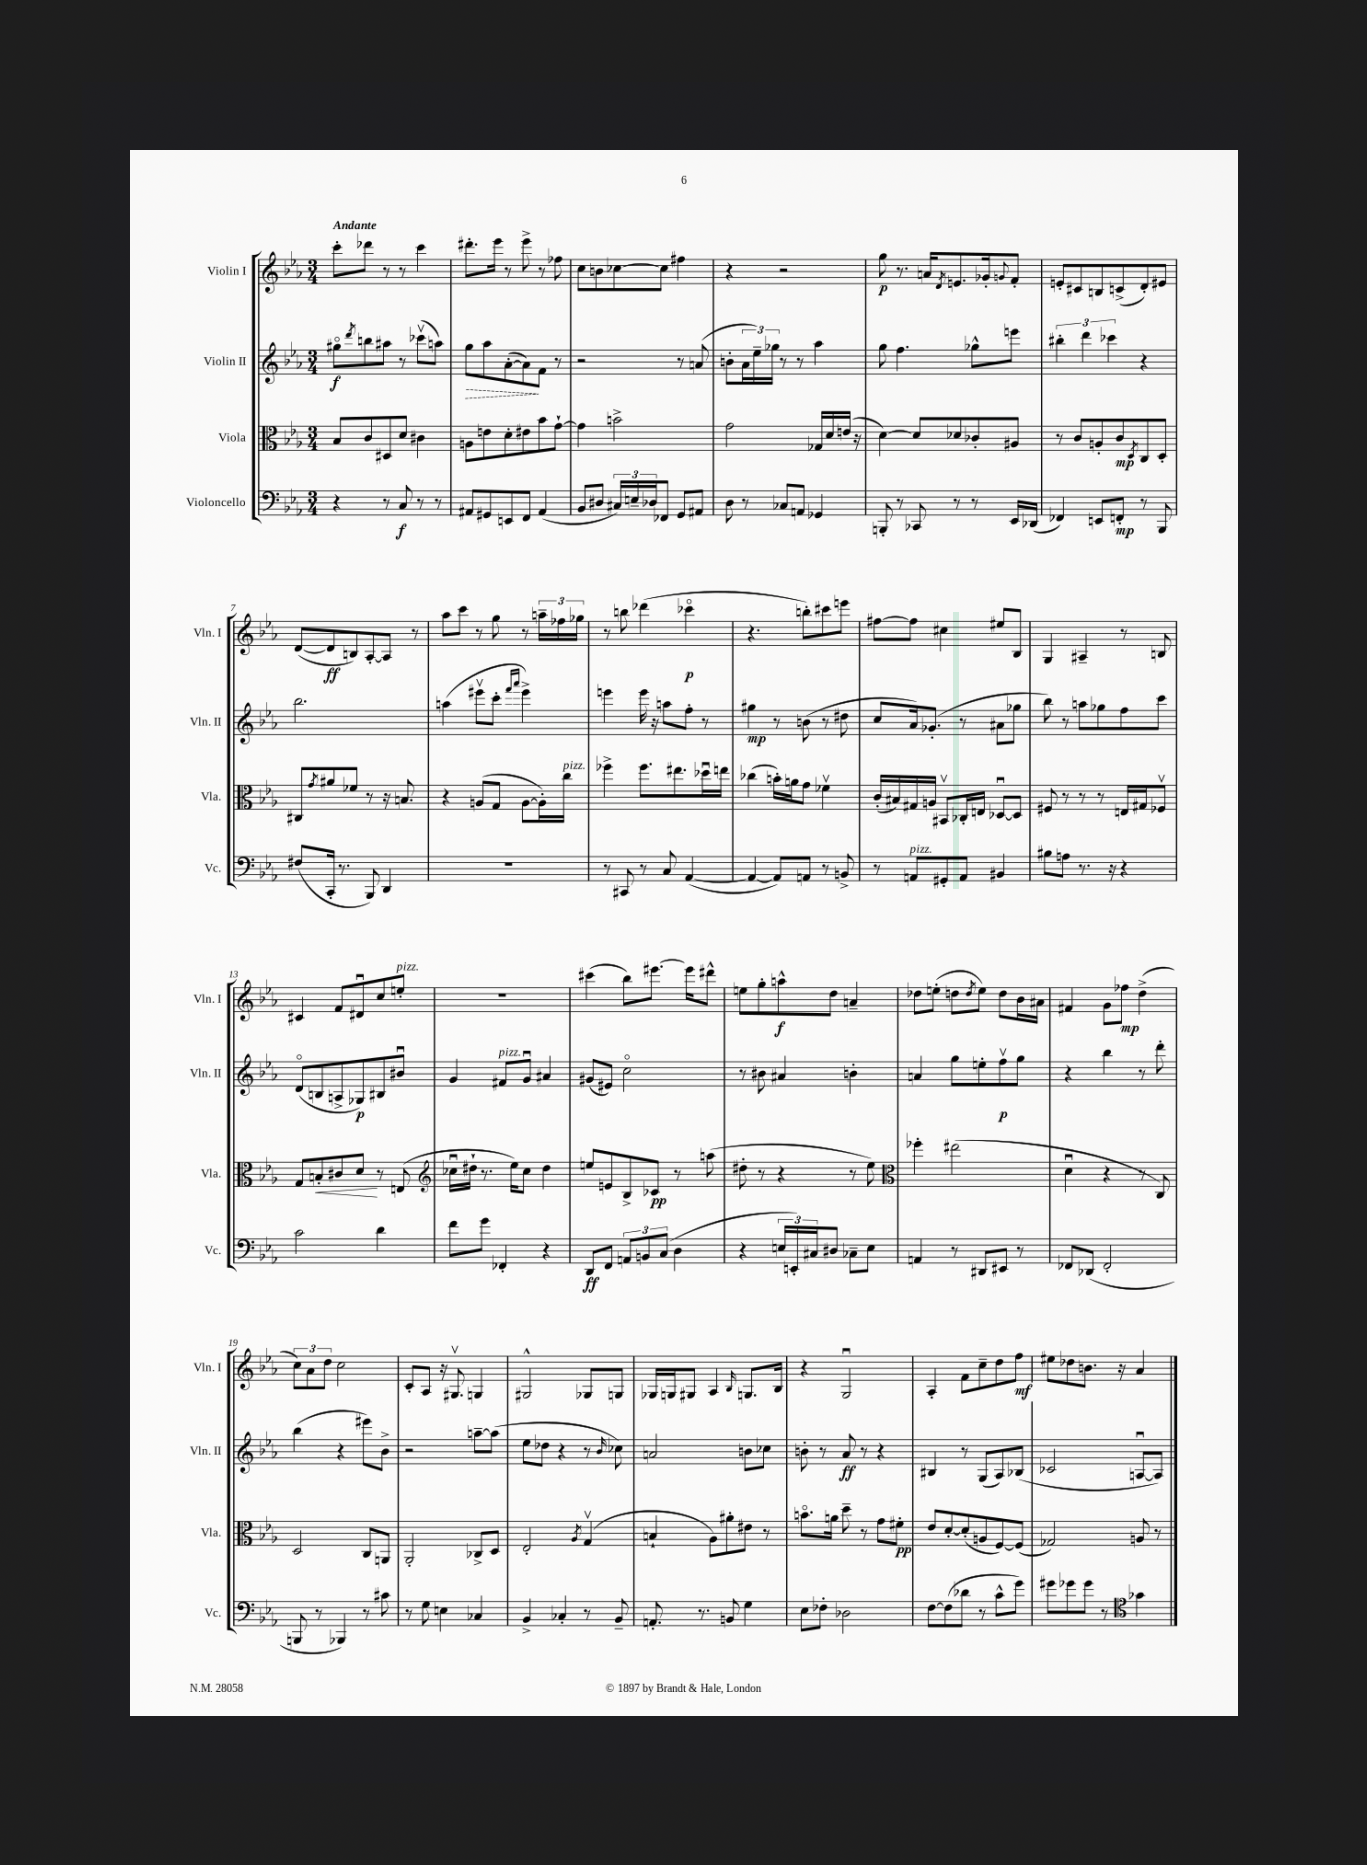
<<
\new StaffGroup <<
\new Staff = "s0" \with { instrumentName = "Violin I" shortInstrumentName = "Vln. I" } {
    \clef treble \key ees \major \numericTimeSignature \time 3/4 \tempo "Andante"
    c'''8-. des'''8 r8 r8 c'''4 |
    dis'''8.-. ees'''16 r8 ees'''8-> r8 fes''8 |
    c''8 b'8 ces''8~ ces''8 fis''4 |
    r4 r2 |
    g''8\p r8. a'16 \acciaccatura { d'8 } e'8. ges'16-. \appoggiatura { g'8 } f'8-. |
    e'8-. cis'8 b8 c'8->( d'8-.) eis'8 |
    d'8~( d'8\ff b8) aes8~-. aes8 r8 |
    aes''8 c'''8 r8 g''8 r8 \tuplet 3/2 { a''16-- fes''16 ges''16 } |
    r8 b''8 des'''4( ces'''4\flageolet\p |
    r4. b''8-.) cis'''8 e'''8 |
    fis''8~ fis''8 cis''4 eis''8 bes8 |
    g4 ais4-- r8 b8 |
    cis'4 f'8 dis'8\downbow c''8 e''8-.^\markup { \italic "pizz." } |
    R2. |
    cis'''4( bes''8) eis'''8.~ eis'''16 dis'''8-^ |
    e''8 g''8-. a''8-^\f d''8 a'4-- |
    des''8 e''8-.( d''8 \acciaccatura { d''8 } e''8) d''8 bes'16 ais'16 |
    fis'4 g'8 fes''8\mp d''4->( |
    \tuplet 3/2 { c''8) aes'8 d''8 } c''2 |
    c'8-. aes8 r16 gis8.\upbow g4 |
    gis2-^ ges8 g8 |
    ges16 g16 gis8 aes4 \grace { bes16 } g8. bes16 |
    r4 g2\downbow |
    aes4-. f'8 c''8-- d''8 f''8\mf |
    eis''8 des''8 b'8. r16 aes'4 \bar "|." |
}
\new Staff = "s1" \with { instrumentName = "Violin II" shortInstrumentName = "Vln. II" } {
    \clef treble \key ees \major \numericTimeSignature \time 3/4
    gis''8\flageolet\f \acciaccatura { d'''8 } b''8 ais''8 r8 ces'''8\upbow( a''8) |
    \once \override Hairpin.style = #'dashed-line g''8\> aes''8 aes'8~-.( aes'8\!) f'8 r8 |
    r2 r8 a'8( |
    b'8-. \tuplet 3/2 { aes'16 ees''16--) ges''16 } r8 r8 aes''4 |
    g''8 f''4. ges''8-^ e'''8 |
    \tuplet 3/2 { bis''4-. d'''4 ces'''4 } r4 |
    bes''2. |
    a''4( eis'''8\upbow c'''8-. \grace { f'''16 aes'''16 } eis'''4->) |
    e'''4 e'''16 r16 a''8 f''8-. r8 |
    gis''4\mp r8 b'8( r8 dis''8 |
    c''8 aes'16) ges'8.-.( r8 ais'8 ges''8 |
    bes''8) r8 a''8 ges''8 f''8 c'''8 |
    d'8\flageolet( b8 a8-> ges8\p) bis8 bis'8\downbow |
    g'4 fis'8^\markup { \italic "pizz." } g'8\downbow ais'4 |
    gis'8( eis'8) c''2\flageolet |
    r8 bis'8 ais'4 b'4-. |
    a'4 g''8 e''8-. f''8\upbow\p g''8 |
    r4 bes''4 r8 d'''8-. |
    bes''4( r4 eis'''8) bes'8-> |
    r2 a''8~-- a''8( |
    ees''8 des''8 r4 r8 \grace { bes'16 } ces''8) |
    a'2 b'8 ces''8 |
    b'8-. r8 aes'8\ff r8 r4 |
    bis4 r8 g8( aes8) bes8( |
    ces'2 a8~\downbow a8) \bar "|." |
}
\new Staff = "s2" \with { instrumentName = "Viola" shortInstrumentName = "Vla." } {
    \clef alto \key ees \major \numericTimeSignature \time 3/4
    bes8 c'8 dis8 d'8 cis'4 |
    a8 e'8 d'8-. eis'8 bes'8 g'8~-! |
    g'4 b'2-> |
    g'2 ges16 d'16 e'16( r16 |
    d'4~) d'8 des'8 ces'8-. ais8 |
    r8 c'8 a8-. c'8\mp \acciaccatura { d8 } c8 d8-. |
    cis8 \acciaccatura { g'8 } ais'8 fes'8 r8 r16 b8. |
    r4 a8( g8 a8~ a16-.) c''16^\markup { \italic "pizz." } |
    fes''4-> fes''8. eis''8. des''16\downbow e''16 |
    ces''4( b'16-.) a'16 g'8 fes'4\upbow |
    c'16-.( bis16) gis16 a16 bis,8\upbow ces16-. e16 des8~\downbow des8 |
    fis8 r8 r8 r8 e16 gis16 fes8\upbow |
    g8 b8-.\< cis'8 d'8\! r8 e8( |
    \clef treble ces''16\downbow dis''16-! r8. ees''16) ces''8 dis''4 |
    e''8 e'8 bes8-> ces'8\pp r8 a''8( |
    dis''8-. r8 r4 r8 ees''8) |
    \clef alto fes''4-. eis''2( |
    d'4\downbow r4 r8 c8) |
    d2 c8 a,8 |
    aes,2-. ces8-> d8 |
    ees2-. \acciaccatura { aes8 } g4\upbow( |
    b4-! aes8) ais'8-. eis'8 r8 |
    b'8.\flageolet a'16 d''8-- r8 g'8 fis'8-.\pp |
    ees'8 d'8~-. d'8-.( a8 f8~) f8( |
    ges2) a8 r8 \bar "|." |
}
\new Staff = "s3" \with { instrumentName = "Violoncello" shortInstrumentName = "Vc." } {
    \clef bass \key ees \major \numericTimeSignature \time 3/4
    r4 r8 c8\f r8 r8 |
    ais,8 gis,8 e,8 f,8 ais,4( |
    bes,8 dis8 \tuplet 3/2 { cis16) e16-- des16 } fes,8 g,8 ais,8 |
    d8 r8 ces8 a,8 ges,4 |
    b,,8-. r8 ces,8 r8 r8 ees,16 des,16( |
    fes,4) e,8 f,8-.\mp r8 bes,,8 |
    fis8( c,16-. r8. bes,,8) d,4 |
    R2. |
    r8 cis,8 r8 c8 aes,4~( |
    aes,4~ aes,8) a,8 r8 b,8-> |
    r8 a,8^\markup { \italic "pizz." } gis,8-. a,8 bis,4 |
    bis8 a8 r8. r16 r4 |
    c'2 d'4 |
    f'8 g'8 fes,4-. r4 |
    d,8\ff f,8 \tuplet 3/2 { a,8 b,8 c8( } d4 |
    r4 \tuplet 3/2 { e16 e,16-.) cis16 } dis8 ces8-- e8 |
    a,4 r8 dis,8 eis,8 r8 |
    fes,8 des,8( fes,2-. |
    b,,8 r8 bes,,4) r8 cis'8 |
    r8 g8 e4 ces4 |
    bes,4-> ces4-. r8 bes,8-- |
    a,8.-. r8. b,8 g4 |
    ees8 fes8-. des2 |
    f8~ f8( des'8 r8 c'8-^ g'8) |
    gis'8 ges'8 ges'8 r8 \clef tenor ges'4 \bar "|." |
}
>>
>>
